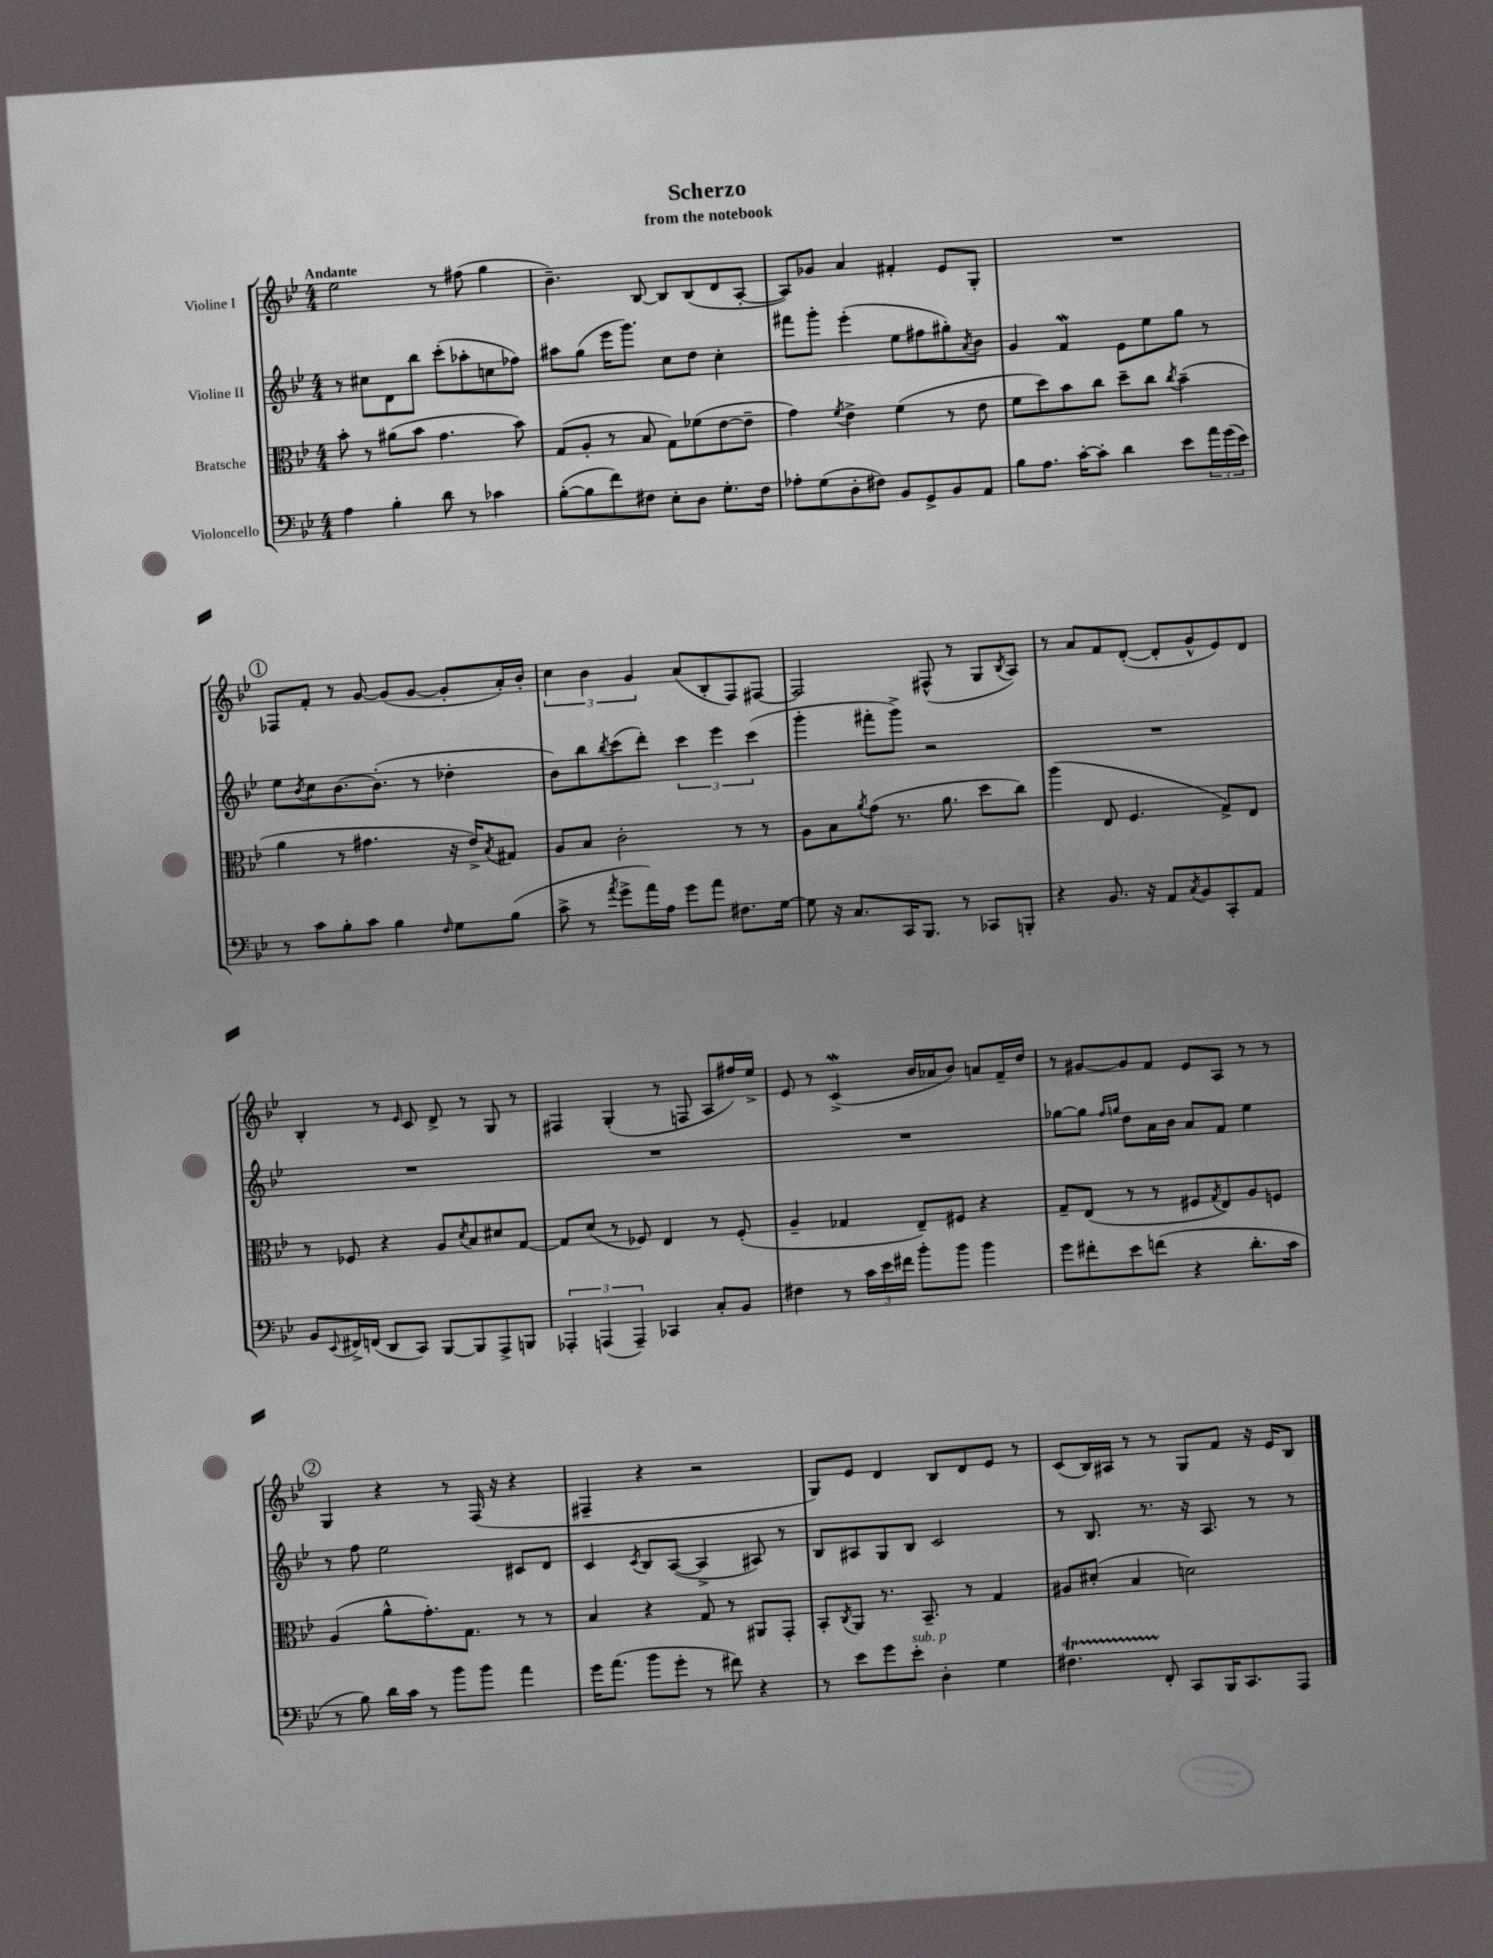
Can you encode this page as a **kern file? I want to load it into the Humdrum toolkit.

**kern	**kern	**kern	**kern
*staff4	*staff3	*staff2	*staff1
*clefF4	*clefC3	*clefG2	*clefG2
*k[b-e-]	*k[b-e-]	*k[b-e-]	*k[b-e-]
*M4/4	*M4/4	*M4/4	*M4/4
4A	8b-'	8r	2ee-
.	8r	8cc#	.
4B-'	(8a#	8d	.
.	8b-	8bb-	.
8d	4.g	(8ccc'	8r
8r	.	8aa-'	(8ff#
4c-	.	8cc	4gg
.	8b-)	8ff-)	.
=	=	=	=
([8B-'	(8G	8aa#	4.b-~)
8B-]	8A'	(8gg	.
8f)	8r	16eee-	.
.	.	8.ggg)	.
8F#	8B-	.	[8B-
8E-'	8G)	8cc	8B-]
8D	(8f-	8dd	(8B-
8.G'	[8e-	4cc'	8d
.	8e-~]	.	[8A'
16F#	.	.	.
=	=	=	=
8A-'	4g)	8fff#	8A])
(8G	.	8ggg'	8g-
.	8qf	.	.
8D'	4e-^	(4eee-'	4a
8F#)	.	.	.
8BB-	(4f	8ee-	4f#'
8GG^	.	8ff#	.
8BB-	8r	8gg#')	8e-
.	.	8qa	.
8AA	8e-	8b-	8G'
=	=	=	=
8B-	8f	4g	1r
8.A	8dd)	.	.
.	8b-	4f	.
[16c'	.	.	.
8c']	8cc	.	.
4d	8dd~	8e-	.
.	8cc	8ee-	.
.	8qcc	.	.
8e-	(4b-~	8gg	.
24a	.	8r	.
(24g	.	.	.
24e-)	.	.	.
=	=	=	=
8r	4a	8ee-	8F-
.	.	8qb-	.
8c	.	8cc	8f'
8B-'	8r	[8.b-	8r
8c	4.g#	.	[8g
.	.	(8.b-']	.
4B-	.	.	(8g]
.	.	8r	[8g
16qqF	.	.	.
8G	16r	4dd-'	8g']
.	16e-^)	.	.
.	8qB-	.	.
(8B-	8G#	.	16a')
.	.	.	16b-'
=	=	=	=
8c^	8A	8b-)	6cc
8r	8B-	8bb-	.
.	.	.	6b-
8qa	.	8qbb-	.
8g^	2c'	(8ccc	.
.	.	.	6g
16a)	.	8ddd')	.
16A	.	.	.
8g	.	6ccc	(8a
8a	.	.	8B-'
.	.	6eee-	.
8.F#	8r	.	8F)
.	.	(6ccc	.
.	8r	.	[8F#
[16G	.	.	.
=	=	=	=
8G]	8A	4ggg'	2F#]
16r	8B-	.	.
8.C	.	.	.
.	8qa	.	.
.	(8g	8fff#'	.
16CC	8.r	8ggg^)	.
8.BBB-	.	.	.
.	.	2r	(8F#^^
.	8.a	.	.
8r	.	.	8r
8CC-	8dd	.	8G
.	.	.	8qB-
8BBB'	8cc)	.	8A)
=	=	=	=
4r	(4aa	1r	8r
.	.	.	8a
8.BB-	8E-	.	8f
.	4.F	.	([8d'
16r	.	.	.
8AA	.	.	8d']
8qC	.	.	.
8BB-	.	.	8g^^
8CC'	8G^)	.	8e-)
8AA	8E-	.	8d
=	=	=	=
8BB-	8r	1r	4B-'
8qqEE-	.	.	.
16FF#^	8F-	.	.
(16FF	.	.	.
8DD	4r	.	8r
.	.	.	16qqe-
8CC)	.	.	8c
[8BBB-	8A	.	8d^
.	8qd	.	.
8BBB-]	8B-	.	8r
8AAA^	8d#	.	8G
8BBB	[8G	.	8r
=	=	=	=
6AAA-'	8G]	1r	4F#
.	(8d	.	.
(6AAA	.	.	.
.	8r	.	(4G'
6AAA~)	.	.	.
.	8F-)	.	.
4CC-	4E-	.	8r
.	.	.	8F
8C'	8r	.	8A
8BB-	(8F-'	.	16ff#)
.	.	.	16ee-^
=	=	=	=
4F#	4A~	1r	8e-
.	.	.	8r
8r	4G-	.	(4c^
24c	.	.	.
24e-	.	.	.
24f#	.	.	.
8b-'	8E-~)	.	16b-
.	.	.	16a-
8b-	8F#	.	8b-)
4b-	4r	.	8a
.	.	.	16f~
.	.	.	16dd
=	=	=	=
8g	8G~	[8gg-	8r
8f#'	(8E-	8gg-]	[8g#
.	.	16qqff	.
.	.	16qqgg	.
8e-	8r	8dd	8g#]
(8f	8r	16a	8f
.	.	16b-	.
4r	8F#	8a	8e-
.	8qG	.	.
.	8E-)	8f	8A
8.d'	8A	4ee-	8r
.	8F	.	8r
16c	.	.	.
=	=	=	=
8r	(4A	8r	4G
8B-)	.	8ff	.
16d	8a^^	2ee-	4r
16c	.	.	.
8r	8.g')	.	.
8b-	.	.	8r
.	8.G	.	.
8b-	.	.	(16F
.	.	.	16r
4a	8r	8c#	4r
.	8r	8d	.
=	=	=	=
16g	4B-	4c	4F#~
(8.a	.	.	.
.	.	8qc	.
8b-	4r	8B-	4r
8g'	.	([8A	.
8r	8G	4A^]	2r
8f#)	8r	.	.
4r	8AA#	8A#)	.
.	8GG'	8r	.
=	=	=	=
8r	8BB-'	8B-	8G)
.	8qC	.	.
8e-	8AA	8A#	8e-
8g	8.r	8G	4d
8e-'	.	8B-	.
.	8.BB-~	.	.
4D'	.	2c	8B-
.	8r	.	8d
4G	4G	.	8e-
.	.	.	8r
=	=	=	=
4.F#	8A#	8r	(8c
.	(8d#'	8.B-	16B-)
.	.	.	16A#
.	4B-	.	8r
.	.	8.r	.
8FF'	.	.	8r
8CC	2d)	16r	8G
.	.	8.A	.
16BBB-	.	.	8f
8.CC	.	.	.
.	.	8r	16r
.	.	.	16e-
8AAA	.	8r	8B-
==	==	==	==
*-	*-	*-	*-
